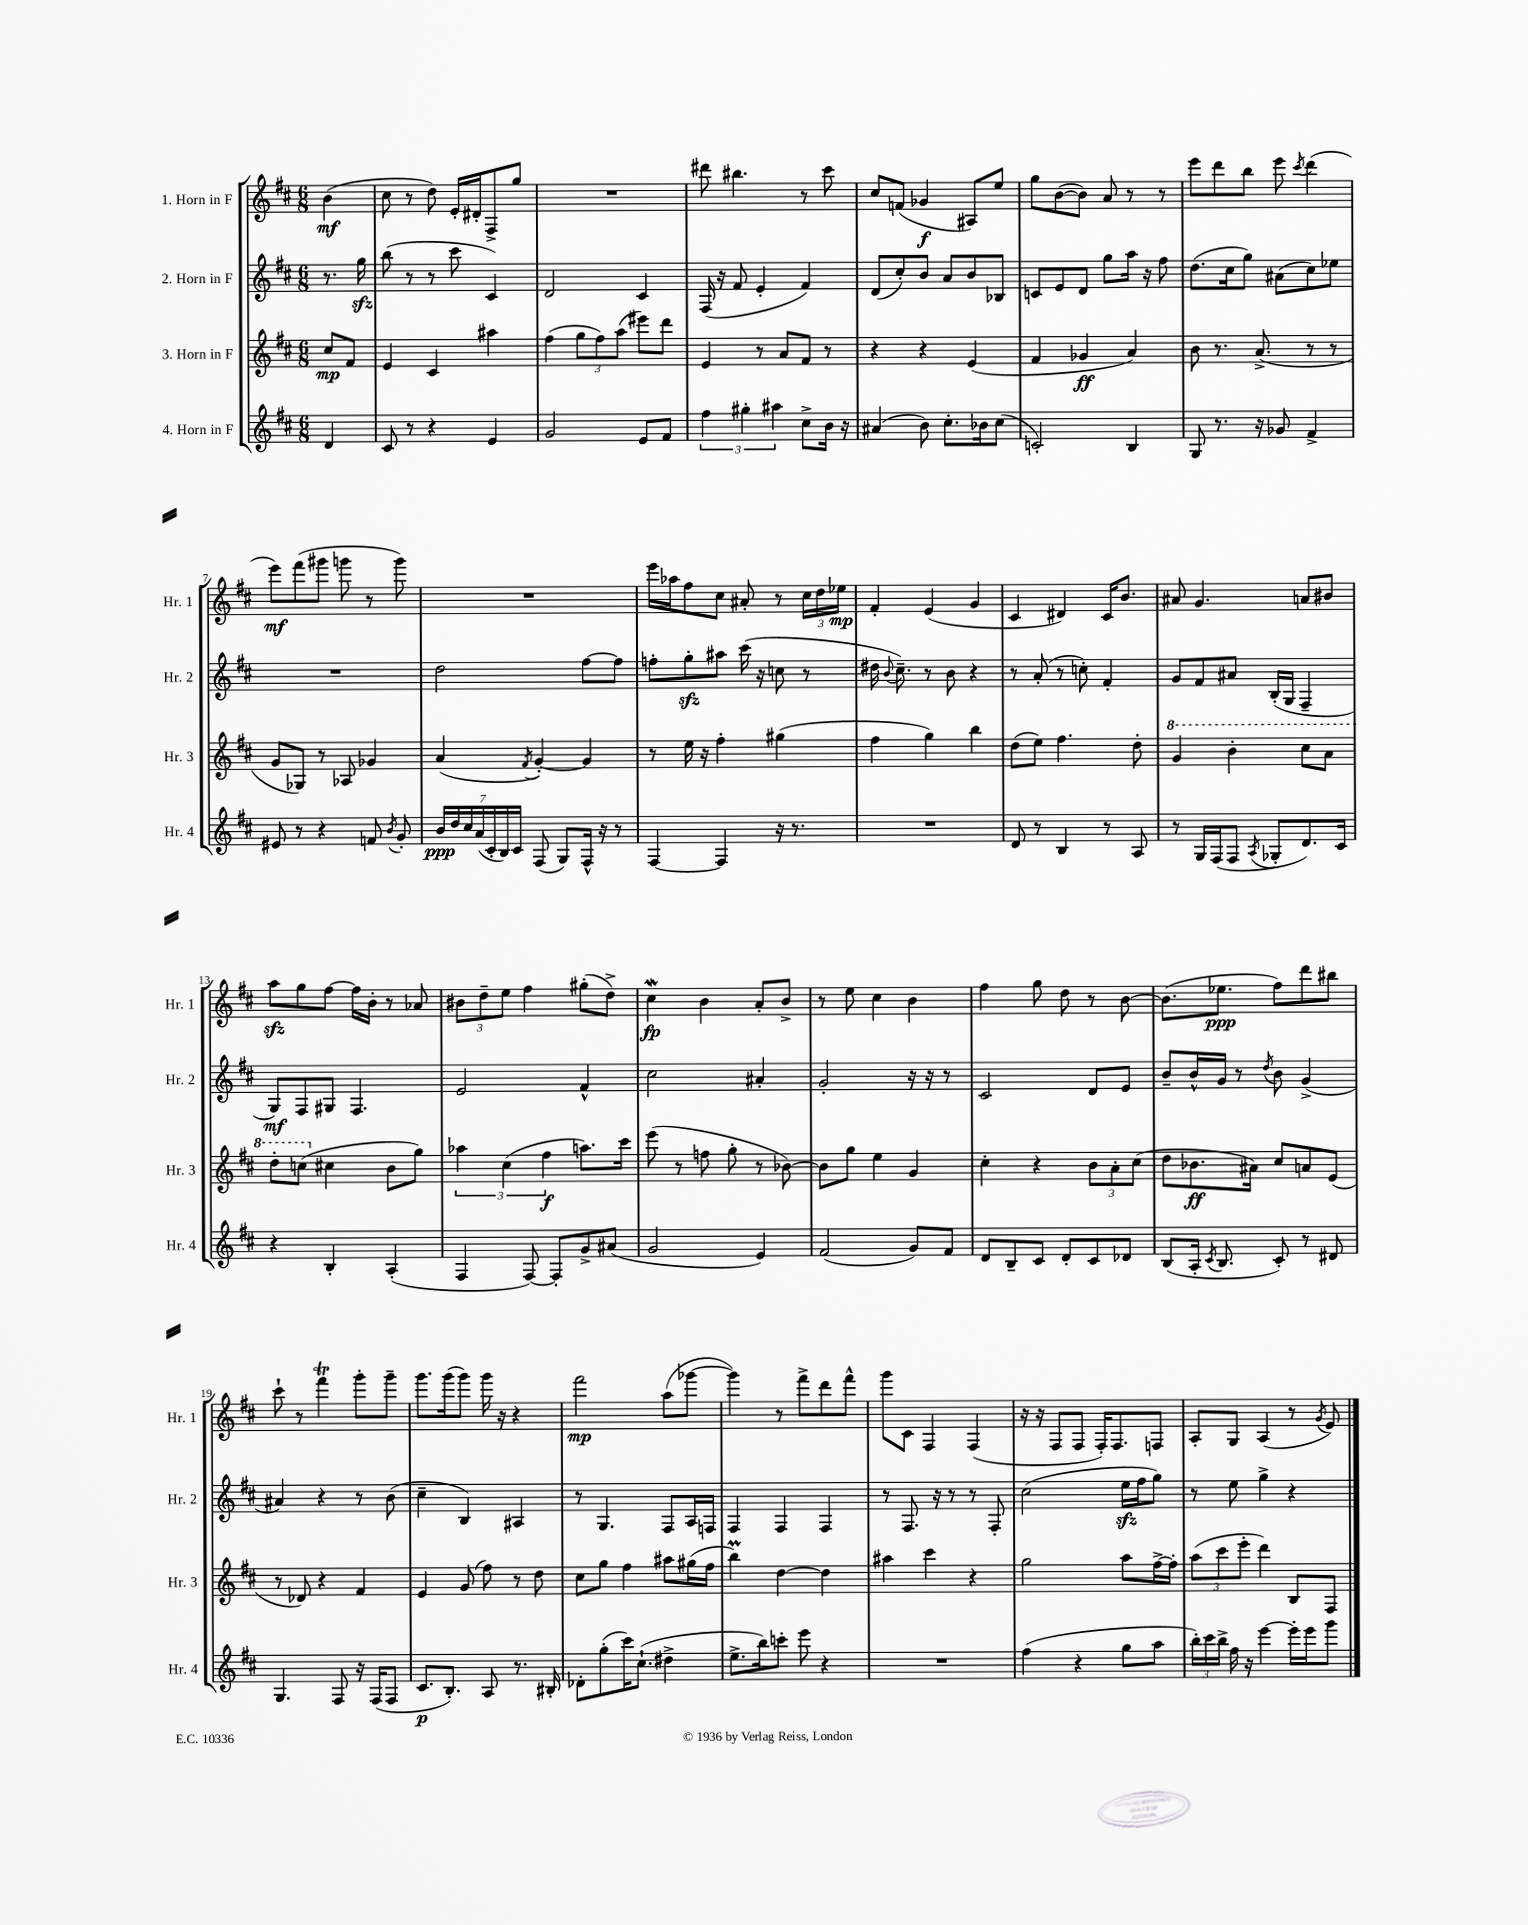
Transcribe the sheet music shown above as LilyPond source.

<<
\new StaffGroup <<
\new Staff = "s0" \with { instrumentName = "1. Horn in F" shortInstrumentName = "Hr. 1" } {
    \clef treble \key d \major \numericTimeSignature \time 6/8 \partial 4
    \autoBeamOff b'4\mf( |
    cis''8 r8 d''8) e'16[-. dis'16-. fis8-> g''8] |
    R2. |
    dis'''8 bis''4. r8 cis'''8 |
    cis''8[ f'8]( ges'4\f ais8[) e''8] |
    g''8[ b'8~( b'8]) a'8 r8 r8 |
    e'''8[ d'''8 b''8] e'''8 \acciaccatura { cis'''8 } d'''4( |
    e'''8[\mf) fis'''8( gis'''8] g'''8 r8 g'''8) |
    R2. |
    e'''16[ aes''16 fis''8 cis''8] ais'8-. r8 \tuplet 3/2 { cis''16[ d''16 ees''16]\mp } |
    fis'4-. e'4( g'4 |
    cis'4 dis'4) cis'16[ b'8.] |
    ais'8 g'4. a'8[ bis'8] |
    a''8[\sfz g''8 fis''8]~ fis''16[ b'16]-. r8 aes'8 |
    \tuplet 3/2 { bis'8[ d''8-- e''8] } fis''4 gis''8[-.( d''8]->) |
    cis''4\mordent\fp b'4 a'8[-. b'8]-> |
    r8 e''8 cis''4 b'4 |
    fis''4 g''8 d''8 r8 b'8~ |
    b'8.[( ees''8.]\ppp fis''8[) d'''8 bis''8] |
    cis'''8-! r8 fis'''4\trill g'''8[-. g'''8]-- |
    g'''8.[ g'''16( g'''8]) g'''16 r16 r4 |
    fis'''2\mp a''8[( ges'''8]~ |
    ges'''4) r8 fis'''8[-> d'''8 fis'''8]-^ |
    g'''8[ cis'8] fis4 fis4( |
    r16 r16 fis8[ fis8] fis16[-.) fis8. f8] |
    a8[-. g8] a4( r8 \acciaccatura { g'8 } e'8) \bar "|." |
}
\new Staff = "s1" \with { instrumentName = "2. Horn in F" shortInstrumentName = "Hr. 2" } {
    \clef treble \key d \major \numericTimeSignature \time 6/8 \partial 4
    \autoBeamOff r8. g''16\sfz |
    b''8( r8 r8 cis'''8 cis'4) |
    d'2 cis'4 |
    fis16( r16 fis'8 e'4-. fis'4) |
    d'8[( cis''8-.) b'8] a'8[ b'8 bes8] |
    c'8[ e'8 d'8] g''8[ a''16] r16 fis''8 |
    d''8.[( cis''16 g''8]) ais'8[( cis''8) ees''8] |
    R2. |
    d''2 fis''8[~ fis''8] |
    f''8[-. g''8-.\sfz ais''8] cis'''16( r16 c''8 r8 |
    dis''16 \appoggiatura { b'8 } cis''8.--) r8 b'8 r4 |
    r8 a'8-.( r8 c''8-.) fis'4-. |
    g'8[ fis'8 ais'8] b16[-.( g16] fis4-- |
    g8[\mf) fis8 gis8] fis4. |
    e'2 fis'4-^ |
    cis''2 ais'4-. |
    g'2-. r16 r16 r8 |
    cis'2 d'8[ e'8] |
    b'8[-- b'16-^ g'16] r8 \acciaccatura { d''8 } b'8 g'4->( |
    ais'4) r4 r8 b'8( |
    cis''4-- b4) ais4 |
    r8 g4. fis8[ a16 f16] |
    fis4 fis4 fis4 |
    r8 fis8. r16 r8 r8 fis8-. |
    cis''2( e''16[\sfz fis''16 g''8]) |
    r8 e''8 g''4-> r4 \bar "|." |
}
\new Staff = "s2" \with { instrumentName = "3. Horn in F" shortInstrumentName = "Hr. 3" } {
    \clef treble \key d \major \numericTimeSignature \time 6/8 \partial 4
    \autoBeamOff cis''8[\mp fis'8] |
    e'4 cis'4 ais''4 |
    fis''4( \tuplet 3/2 { g''8[ fis''8) a''8]( } eis'''8[) d'''8] |
    e'4 r8 a'8[ fis'8] r8 |
    r4 r4 e'4( |
    fis'4 ges'4\ff a'4) |
    b'8 r8. a'8.->( r8 r8 |
    g'8[ ges8]) r8 aes8 ges'4 |
    a'4( \acciaccatura { fis'8 } g'4~-.) g'4 |
    r8 e''16 r16 fis''4-. gis''4( |
    fis''4 g''4) b''4 |
    d''8[( e''8]) fis''4. d''8-. |
    \ottava #1 g''4 b''4-. cis'''8[ a''8] |
    d'''8[-. c'''8]( \ottava #0 cis''!4 b'8[ g''8]) |
    \tuplet 3/2 { aes''4 cis''4( fis''4\f } a''8.[) cis'''16] |
    e'''8( r8 f''8 g''8-. r8 bes'8~) |
    bes'8[ g''8] e''4 g'4 |
    cis''4-. r4 \tuplet 3/2 { b'8[ a'8-. cis''8]( } |
    d''8[ bes'8.\ff ais'16]) cis''8[ a'8 e'8]( |
    r8 des'8) r4 fis'4 |
    e'4 g'8( fis''8) r8 d''8 |
    cis''8[ g''8] fis''4 ais''8[ gis''16( fis''16] |
    b''4\prall) d''4~ d''4 |
    ais''4 cis'''4 r4 |
    g''2 a''8[ fis''16~-> fis''16]-. |
    \tuplet 3/2 { a''8[( cis'''8 e'''8]-. } d'''4) b8[ fis8] \bar "|." |
}
\new Staff = "s3" \with { instrumentName = "4. Horn in F" shortInstrumentName = "Hr. 4" } {
    \clef treble \key d \major \numericTimeSignature \time 6/8 \partial 4
    \autoBeamOff d'4 |
    cis'8 r8 r4 e'4 |
    g'2 e'8[ fis'8] |
    \tuplet 3/2 { fis''4 gis''4-. ais''4 } cis''8[-> b'16] r16 |
    ais'4( b'8) cis''8.[-. bes'16 cis''8]( |
    c'2-.) b4 |
    g8 r8. r16 ges'8 fis'4-> |
    eis'8 r8 r4 f'8 \acciaccatura { b'8 } g'8-. |
    \tuplet 7/4 { b'16[\ppp d''16 cis''16 a'16( cis'16-. b16) cis'16] } fis8( g8[) fis16]-^ r16 r8 |
    fis4~ fis4 r16 r8. |
    R2. |
    d'8 r8 b4 r8 a8 |
    r8 g16[ fis16( fis8] \acciaccatura { a8 } ges8[-. d'8.) cis'16] |
    r4 b4-. a4-.( |
    fis4 fis8~) fis8[-. g'8-> ais'8]( |
    g'2 e'4) |
    fis'2( g'8[) fis'8] |
    d'8[ b8-- cis'8] d'8[-. cis'8 des'8] |
    b8[( a16]-. \acciaccatura { cis'8 } b8. cis'8-.) r8 dis'8 |
    g4. fis8 r16 fis16[( fis8] |
    cis'8.[\p b8.]-.) a8 r8. bis16-. |
    des'8[-. g''8-.( cis'''16) cis''8.]-!( dis''4-> |
    e''8.[-> b''16) c'''8]-. e'''8 r4 |
    R2. |
    fis''4( r4 g''8[ a''8] |
    \tuplet 3/2 { b''16[-.) cis'''16 b''16]-> } fis''16 r16 e'''4~ e'''16[-. e'''16 g'''8] \bar "|." |
}
>>
>>
